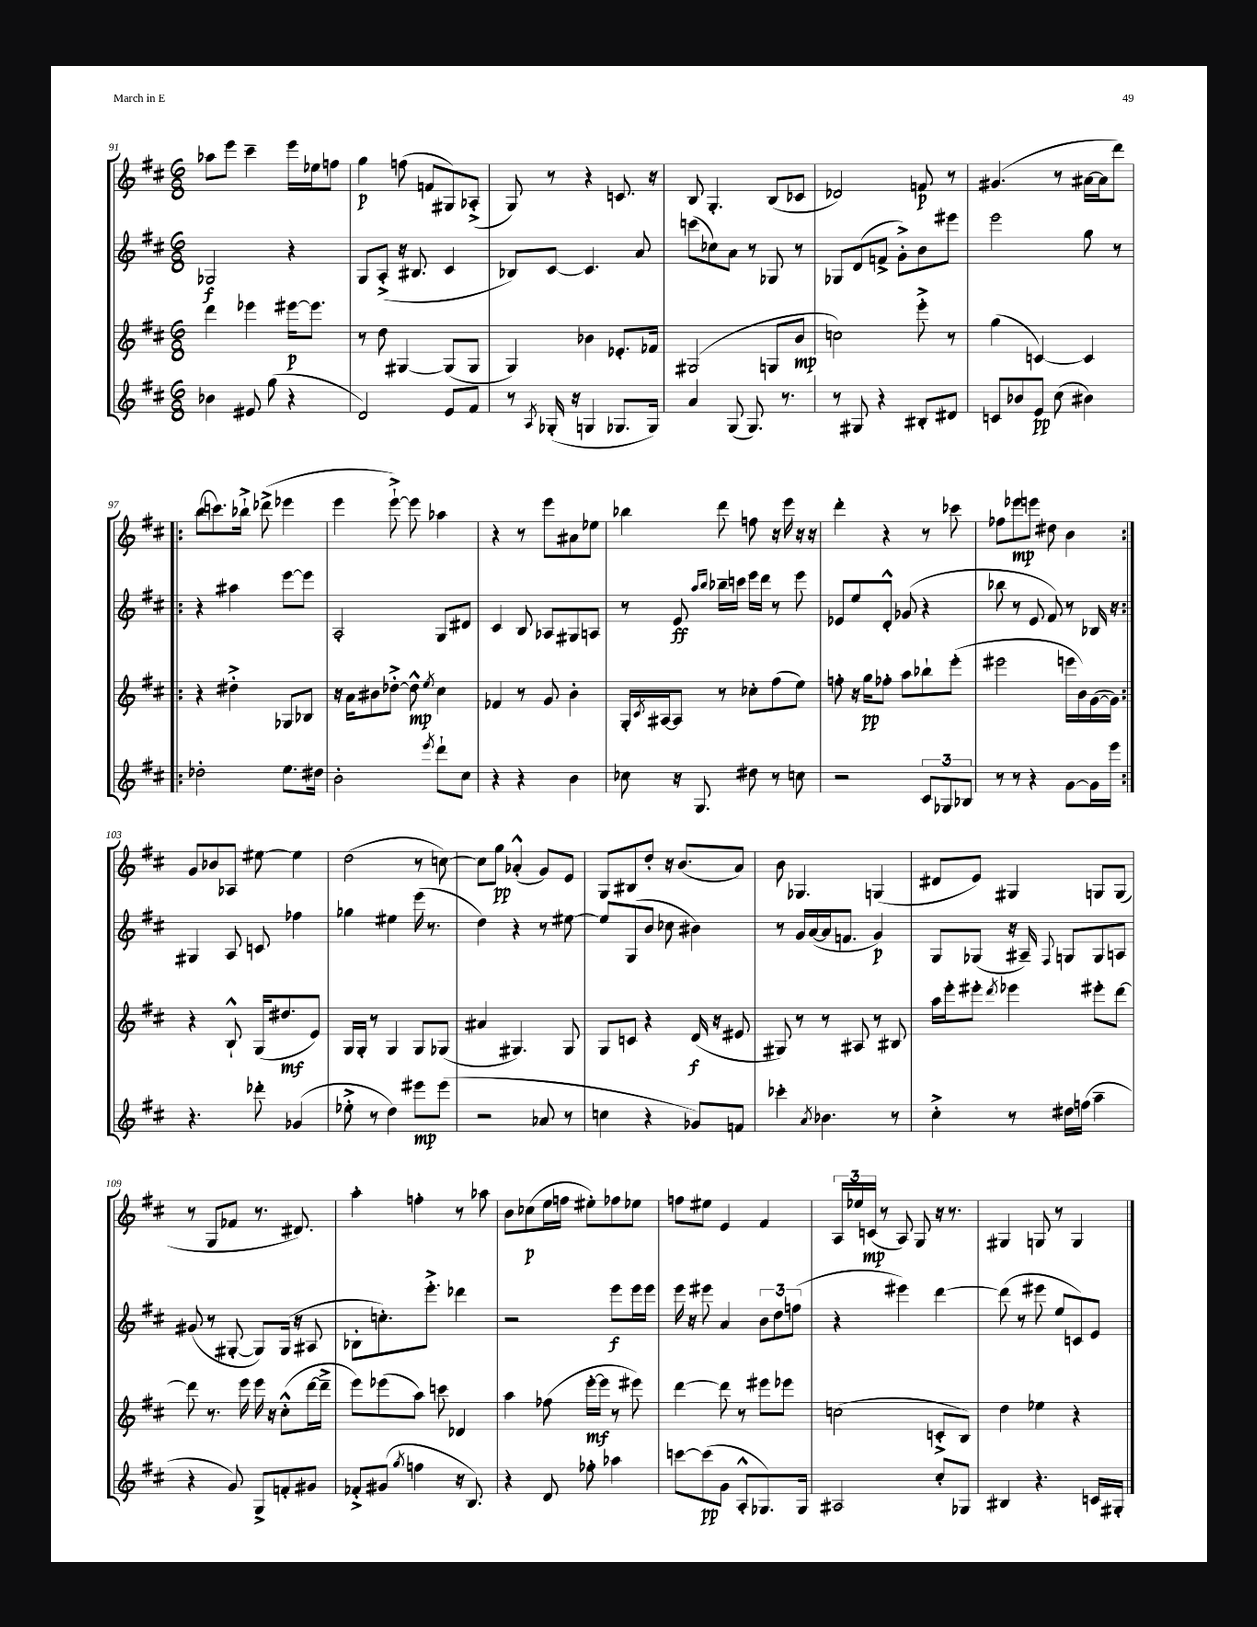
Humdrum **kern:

**kern	**kern	**kern	**kern
*staff4	*staff3	*staff2	*staff1
*clefG2	*clefG2	*clefG2	*clefG2
*k[f#c#]	*k[f#c#]	*k[f#c#]	*k[f#c#]
*M6/8	*M6/8	*M6/8	*M6/8
4b-\	4ddd\	2G-/	8aa-\L
.	.	.	8eee\J
8e#/	4eee-\	.	4ccc#~\
(8gg\	.	.	.
4r	[16eee#\LK	4r	16eee\LL
.	8.eee#\]J	.	16ee-\J
.	.	.	8ff\J
=	=	=	=
2d/)	8r	8G/L	4gg\
.	8dd\	(8A'^/J	.
.	[4G#/	16r	(8ff\
.	.	8.B#/	.
.	.	.	8f/L
8e/L	(8G#/]L	4c#/	8G#/)
8f#/J	8G#/J	.	(8A-'^/J
=	=	=	=
8r	4G/)	8B-/L)	8G/)
8qA/	.	.	.
(16G-'/	.	[8c#/J	8r
16r	.	.	.
4G/	4b-\	4.c#/]	4r
8.G-/L	8.e-'/L	.	8.c/
.	.	8a/	.
16G-/Jk)	16f-/Jk	.	16r
=	=	=	=
4a/	(2G#/	(8ccc\L	8B/
.	.	8cc-\)	4.G'/
(8G/	.	8a\J	.
8.G/)	.	8r	.
.	8G/L	8G-/	(8B/L
8.r	.	.	.
.	8b/J	8r	8c-/J
=	=	=	=
8r	2cc\)	8G-/L	2d-/)
8G#/	.	(8d/	.
4r	.	8f^/J	.
.	.	8g'^\L)	.
8B#'/L	8eee'^\	8b\	8f/
8d#/J	8r	8eee#\J	8r
=	=	=	=
8c/L	(4gg\	2eee\	(4.g#/
8b-/	.	.	.
8e/J	[4c/)	.	.
(8cc#\	.	.	8r
4b#\)	4c/]	8gg\	[16a#\LL
.	.	.	16a#\]J
.	.	8r	8ddd\J)
=!|:	=!|:	=!|:	=!|:
2dd-'\	4r	4r	(8bb\L
.	.	.	8.ccc\)
.	4dd#'^\	4aa#\	.
.	.	.	16bb-`^\Jk
.	.	.	(8ddd-^\
8.ee\L	8G-/L	[8eee\L	4eee-\
.	8B-/J	8eee\]J	.
16dd#\Jk	.	.	.
=	=	=	=
2b'\	16r	2A'/	4eee\
.	16a\LK	.	.
.	8b#\	.	.
.	[8dd-'^\J	.	[8eee`^\)
.	8dd-^^\]	.	8eee\]
8qeee/	8qee/	.	.
8ddd`\L	4cc#\	8G/L	4aa-\
8cc#\J	.	8d#/J	.
=	=	=	=
4r	4f-/	4c#/	4r
4r	8r	8B/	8r
.	8g/	8A-/L	8eee\L
4b\	4b'\	8G#/	8a#\
.	.	8A/J	8ee-\J
=	=	=	=
8cc-\	16G'/LL	8r	4bb-\
.	8qc#/	.	.
.	[16A#/J	.	.
16r	8A#/]J	8e/	.
8.G/	.	.	.
.	.	16qqaa/LL	.
.	.	16qqbb/JJ	.
.	8r	16bb-~\LL	8ddd\
.	.	16ccc\JJ	.
8dd#\	8cc-'\L	16eee\LL	8ff\
.	.	16ddd\JJ	.
8r	(8ff#\	8r	16r
.	.	.	16eee\
8cc\	8ee\J)	8eee\	16r
.	.	.	16r
=	=	=	=
2r	8ff'\	8e-/L	4ddd'\
.	16r	8ee/	.
.	16gg\LK	.	.
.	8ff-'\J	8d'^^/J	4r
.	8aa\L	(8g-/	.
12c#/L	8bb-`\	4r	8r
12G-/	.	.	.
.	(8eee'\J	.	8ccc-\
12B-/J	.	.	.
=	=	=	=
8r	2eee#\	8bb-\	8ff-\L
8r	.	8r	8eee-\
4r	.	8e/	8eee\J
.	.	8f#/)	8dd#\
[8g\L	16eee\LL	8r	4b\
.	16b\)	.	.
16g\]L	([16g\	16B-/	.
16eee\JJ	16g\]JJ)	16r	.
=:|!	=:|!	=:|!	=:|!
4.r	4r	4G#/	8g/L
.	.	.	8b-/
.	8B`^^/	8A/	8A-/J
8ddd-'\	(16G/LK	8c/	[8ee#\
.	8.dd#/	.	.
(4g-/	.	4ff-\	4ee#\]
.	8e/J)	.	.
=	=	=	=
8ee-'^\	16G/LL	4gg-\	(2dd\
.	16G'/JJ	.	.
8r	8r	.	.
4dd\)	4G/	4ee#\	.
8eee#\L	8G/L	(16eee\	8r
.	.	8.r	.
(8eee#\J	(8G-/J	.	[8cc\)
=	=	=	=
2r	4a#/	4dd\)	8cc\]L
.	.	.	8gg\J
.	4.G#/)	4r	(4a-'^^/
8a-/	.	8r	8g/L)
8r	8G#/	[8ee#\	8e/J
=	=	=	=
4cc\	8G/L	8ee#/]L	8G/L
.	8c/J	(8G/	8B#/
4r	4r	8b/J	8dd'/J
.	.	8cc-\	16r
.	.	.	(8.b/L
8g-/L)	(16d/	4b#\)	.
.	16r	.	.
8f/J	8e#/	.	8a/J)
=	=	=	=
4ccc-'\	8G#/)	8r	8b\
.	8r	16g/LL	4.G-/
.	.	([16a/	.
8qa/	.	.	.
4.b-\	8r	16a/]J	.
.	.	8.f/J	.
.	8A#/	.	.
.	8r	4g/)	(4G/
8r	8B#/	.	.
=	=	=	=
4cc#'^\	16aa\LL	8G/L	8d#/L
.	16eee'\J	.	.
.	8eee#'\J	(8G-/J	8e/J)
.	8qddd/	.	.
8r	4eee-\	16r	4G#/
.	.	16A#~/)	.
.	.	8qqF#/	.
16dd#\LL	.	8G/L	.
(16ff\JJ	.	.	.
4aa~\	8eee#'\L	8G/	8G/L
.	[8ddd\J	8A/J	(8G/J
=	=	=	=
4r	8ddd\]	(8g#/	8r
.	8.r	8r	8G/L
8g/)	.	[8G#'/	8f-/J
.	16eee\	.	.
8G^/L	16eee\	8G#/]L)	8.r
.	16r	.	.
8f'/	(8cc#'^^\L	(16G#/Jk	.
.	.	16r	8.d#/)
8g#/J	[16ddd\L	8A#/	.
.	16ddd~^\]JJ	.	.
=	=	=	=
8f-'^/L	8eee\L)	8B-'\L	4aa'\
(8g#/J	(8eee-\	8.cc'\)	.
8qgg/	.	.	.
4ff\	8aa\J)	.	4ff'\
.	.	8.eee'^\J	.
.	8ccc\	.	.
16r	4d-/	4ddd-\	8r
8.B/)	.	.	.
.	.	.	8aa-\
=	=	=	=
4r	4aa\	2r	8b\L
.	.	.	(8cc-\
8d/	(8ff-\	.	16ee\L
.	.	.	16ff\JJ
8ff-'\	[16eee'\LL	.	8ee#'\L)
.	16eee\]JJ	.	.
4aa-\	8r	8eee\L	8ff-\
.	8eee#\)	16eee\L	8ee-\J
.	.	16eee\JJ	.
=	=	=	=
[8ccc\L	[4ddd\	16eee\	8ff\L
.	.	16r	.
(8ccc\]	.	8eee#\	8ee#\J
8g\J	8ddd\]	4a/	4e/
8A'^^/L	8r	.	.
8.G-/)	8eee#\L	12b\L	4f#/
.	.	12dd\	.
.	8eee-\J	.	.
.	.	(12ff\J	.
16G-/Jk	.	.	.
=	=	=	=
2A#/	(2cc\	4r	24A/LL
.	.	.	24ee-/
.	.	.	(24c/JJ
.	.	.	8r
.	.	4eee#\)	8A/)
.	.	.	8G/
8cc#'/L	8c'^/L	[4ddd\	16r
.	.	.	8.r
8G-/J	8B/J)	.	.
=	=	=	=
4B#/	4dd\	(8ddd\]	4G#/
.	.	8r	.
4.r	4ee-\	8eee#\	8G/
.	.	8ee/L	8r
.	4r	8c/)	4G/
16c/LL	.	8e/J	.
16G#'/JJ	.	.	.
==	==	==	==
*-	*-	*-	*-
